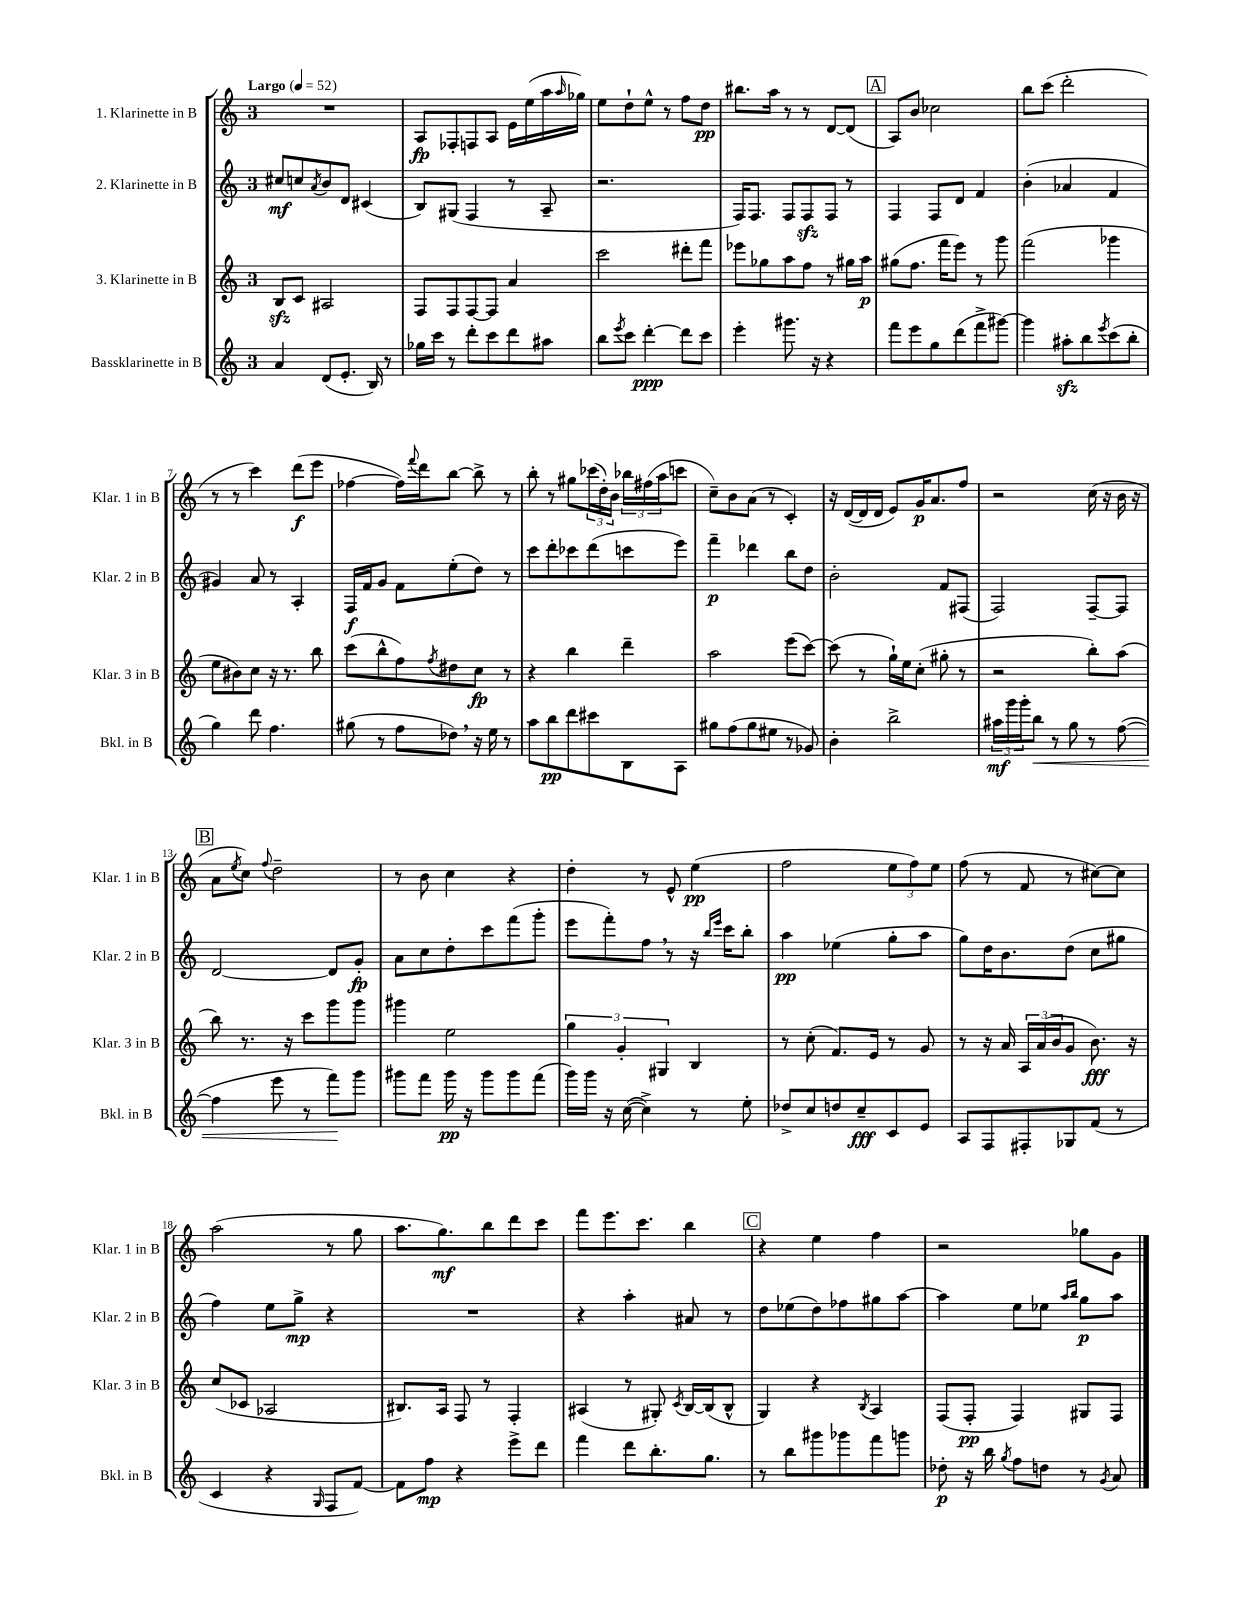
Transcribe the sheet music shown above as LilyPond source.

<<
\new StaffGroup <<
\new Staff = "s0" \with { instrumentName = "1. Klarinette in B" shortInstrumentName = "Klar. 1 in B" } {
    \clef treble \key c \major \once \override Staff.TimeSignature.style = #'single-digit \time 3/4 \tempo "Largo" 4 = 52
    R2. |
    a8\fp fes8-. f8 a8 e'16 e''16( a''16 \grace { a''16 } ges''16) |
    e''8 d''8-! e''8-^ r8 f''8 d''8\pp |
    bis''8. a''16 r8 r8 d'8~ d'8( |
    \mark \markup { \box "A" } a8) b'8 ces''2 |
    b''8 c'''8( d'''2-. |
    r8 r8 c'''4) d'''8\f( e'''8 |
    fes''4~ fes''16) \appoggiatura { f'''8 } d'''16 b''8~ b''8-> r8 |
    b''8-. r8 gis''8 \tuplet 3/2 { ces'''16( d''16-.) b'16 } \tuplet 3/2 { bes''16 fis''16( a''16 } c'''8 |
    c''8--) b'8 a'8( r8 c'4-.) |
    r16 d'16~( d'16 d'16 e'8) g'16\p a'8. f''8 |
    r2 c''16( r16 b'16 r16 |
    \mark \markup { \box "B" } a'8 \acciaccatura { e''8 } c''8) \appoggiatura { f''8 } d''2-- |
    r8 b'8 c''4 r4 |
    d''4-. r8 e'8-^ e''4\pp( |
    f''2 \tuplet 3/2 { e''8 f''8) e''8 } |
    f''8( r8 f'8 r8 cis''8~) cis''8 |
    a''2( r8 g''8 |
    a''8. g''8.\mf) b''8 d'''8 c'''8 |
    f'''8 e'''8. c'''8. b''4 |
    \mark \markup { \box "C" } r4 e''4 f''4 |
    r2 ges''8 g'8 \bar "|." |
}
\new Staff = "s1" \with { instrumentName = "2. Klarinette in B" shortInstrumentName = "Klar. 2 in B" } {
    \clef treble \key c \major \once \override Staff.TimeSignature.style = #'single-digit \time 3/4
    cis''8\mf c''8 \acciaccatura { a'8 } b'8 d'8 cis'4( |
    b8) gis8( f4 r8 a8-- |
    r2. |
    f16) f8. f8 f8\sfz f8 r8 |
    \mark \markup { \box "A" } f4 f8 d'8 f'4 |
    b'4-.( aes'4 f'4 |
    gis'4) a'8 r8 a4-. |
    f16\f f'16 g'8 f'8 e''8-.( d''8) r8 |
    c'''8 d'''8-. ces'''8 d'''8( c'''8 e'''8) |
    f'''4--\p des'''4 b''8 d''8 |
    b'2-. f'8 fis8( |
    f2) f8~-- f8 |
    \mark \markup { \box "B" } d'2~ d'8 g'8-.\fp |
    a'8 c''8 d''8-. c'''8 f'''8( g'''8-. |
    e'''8 f'''8-.) f''8 \breathe r8 r16 \grace { b''16 e'''16 } c'''16 b''8-. |
    a''4\pp ees''4( g''8-. a''8 |
    g''8) d''16 b'8. d''8( c''8 gis''8 |
    f''4) e''8 g''8->\mp r4 |
    R2. |
    r4 a''4-. ais'8 r8 |
    \mark \markup { \box "C" } d''8 ees''8( d''8) fes''8 gis''8 a''8~ |
    a''4 e''8 ees''8 \grace { a''16 b''16 } g''8\p a''8 \bar "|." |
}
\new Staff = "s2" \with { instrumentName = "3. Klarinette in B" shortInstrumentName = "Klar. 3 in B" } {
    \clef treble \key c \major \once \override Staff.TimeSignature.style = #'single-digit \time 3/4
    b8\sfz c'8 ais2 |
    f8 f8 f8~ f8 a'4 |
    c'''2 dis'''8-. f'''8 |
    ees'''8 ges''8 a''8 f''8 r8 gis''16 a''16\p |
    \mark \markup { \box "A" } gis''8( f''8. f'''16 e'''8) r8 g'''8 |
    f'''2( ges'''4 |
    e''8 bis'8) c''8 r16 r8. b''8 |
    c'''8( b''8-^ f''8) \acciaccatura { f''8 } dis''8 c''8\fp r8 |
    r4 b''4 d'''4-- |
    a''2 e'''8( c'''8~) |
    c'''8( r8 g''16-!) e''16 c''8-.( gis''8-. r8 |
    r2 b''8-.) a''8( |
    \mark \markup { \box "B" } b''8) r8. r16 c'''8 g'''8 g'''8 |
    gis'''4 e''2 |
    \tuplet 3/2 { g''4 g'4-. gis4 } b4 |
    r8 c''8-.( f'8.) e'16 r8 g'8 |
    r8 r16 a'16 \tuplet 3/2 { a16 a'16( b'16 } g'8 b'8.\fff) r16 |
    c''8( ces'8 aes2 |
    bis8.) a16 f8 r8 f4-. |
    ais4( r8 gis8-.) \acciaccatura { c'8 } b16~ b16( b8-^ |
    \mark \markup { \box "C" } g4) r4 \acciaccatura { b8 } a4 |
    f8( f8-.\pp f4) gis8 f8 \bar "|." |
}
\new Staff = "s3" \with { instrumentName = "Bassklarinette in B" shortInstrumentName = "Bkl. in B" } {
    \clef treble \key c \major \once \override Staff.TimeSignature.style = #'single-digit \time 3/4
    a'4 d'8( e'8.-. b16) r8 |
    ges''16 c'''16 r8 d'''8-. c'''8 d'''8 ais''8 |
    b''8 \acciaccatura { e'''8 } c'''8 d'''4~-.\ppp d'''8 c'''8 |
    e'''4-. gis'''8. r16 r4 |
    \mark \markup { \box "A" } f'''8 e'''8 g''8 d'''8( f'''8-> gis'''8~) |
    gis'''4 ais''8-.\sfz b''8 \acciaccatura { e'''8 } c'''8( b''8-. |
    g''4) d'''8 f''4. |
    gis''8( r8 f''8 des''8) \breathe r16 e''16 r8 |
    a''8 b''8\pp d'''8 cis'''8 b8 a8 |
    gis''8 f''8( gis''8 eis''8 r8 ges'8) |
    b'4-. b''2-> |
    \tuplet 3/2 { ais''16\mf g'''16 g'''16-. } b''8\< r8 g''8 r8 f''8~( |
    \mark \markup { \box "B" } f''4 e'''8 r8 f'''8\!) g'''8 |
    gis'''8 f'''8 gis'''16\pp r16 gis'''8 gis'''8 f'''8( |
    g'''16) g'''16 r16 c''16~( c''4->) r8 e''8-. |
    des''8-> c''8 d''8 c''8--\fff c'8 e'8 |
    a8 f8 fis8-. ges8 f'8( r8 |
    c'4 r4 \grace { g16 } f8 f'8~) |
    f'8 f''8\mp r4 e'''8-> d'''8 |
    f'''4 d'''8 b''8.-. g''8. |
    \mark \markup { \box "C" } r8 b''8 gis'''8 ges'''8 f'''8 g'''8 |
    des''8-.\p r16 b''16 \acciaccatura { g''8 } f''8 d''8 r8 \acciaccatura { g'8 } a'8 \bar "|." |
}
>>
>>
